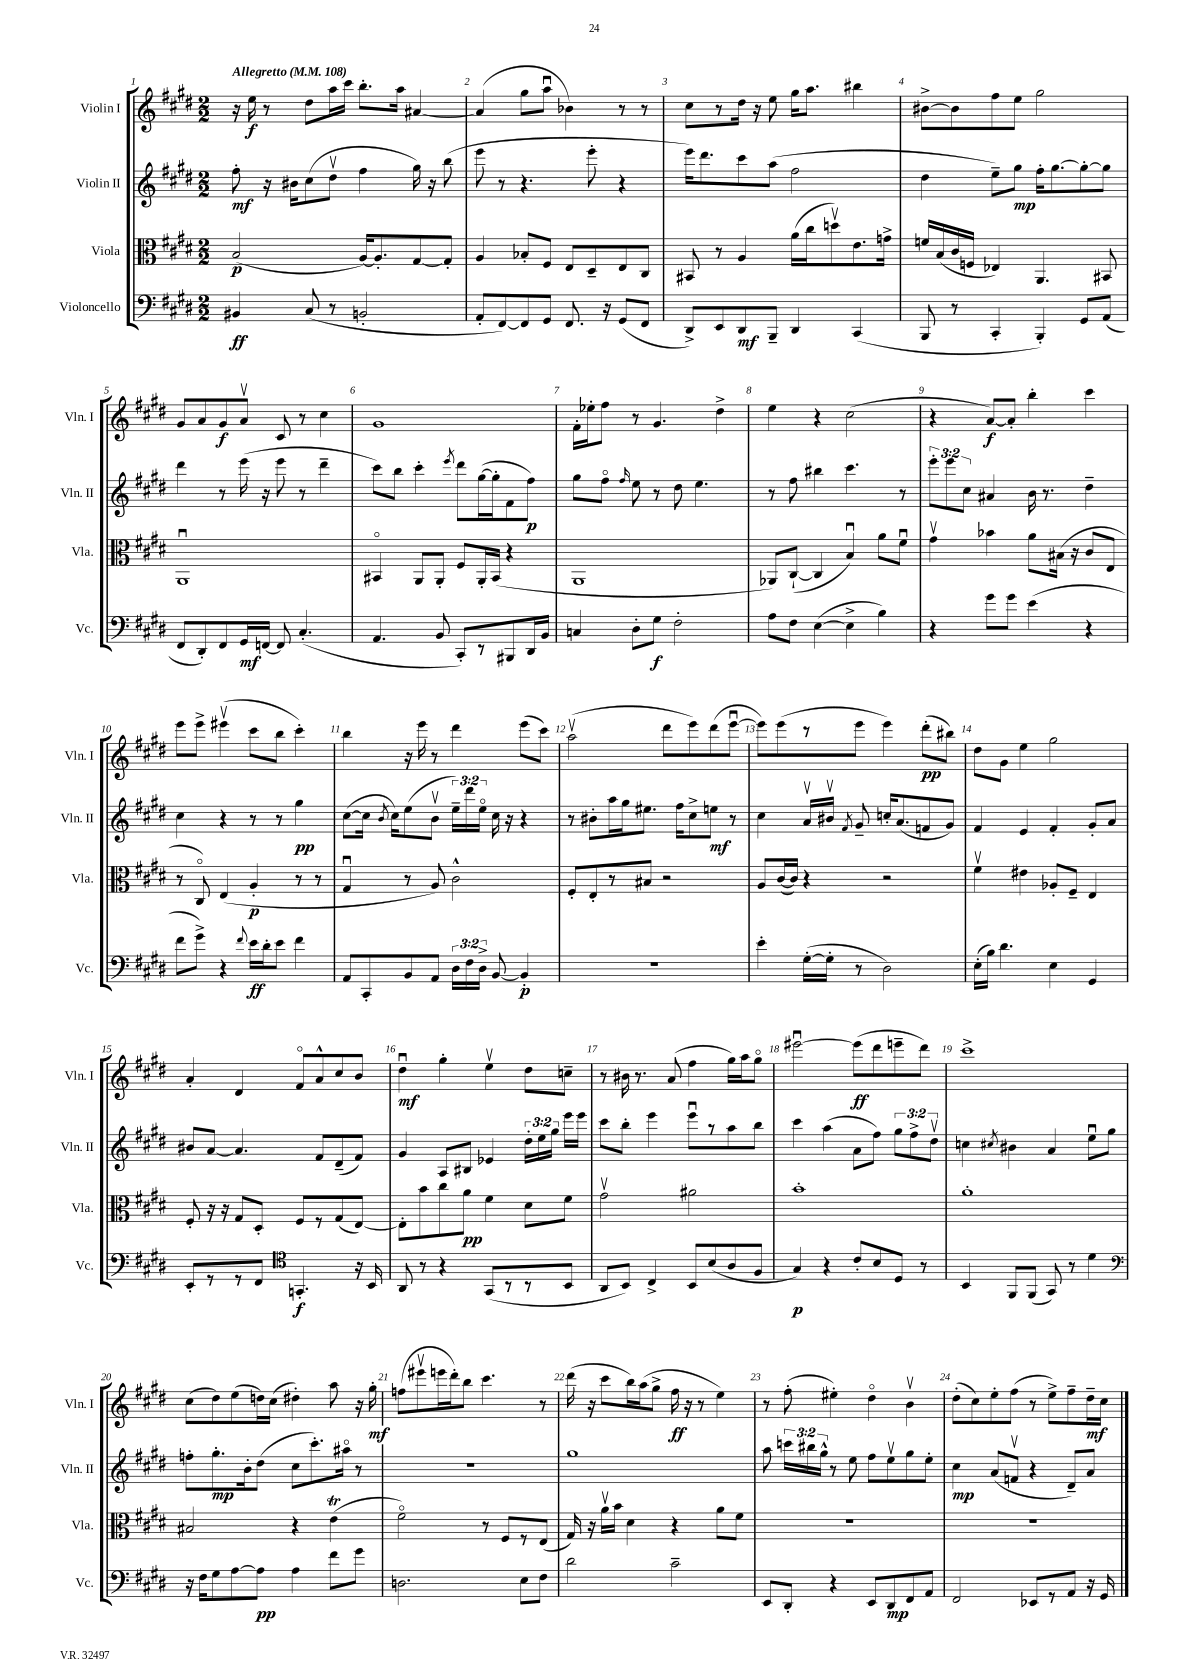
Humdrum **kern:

**kern	**kern	**kern	**kern
*staff4	*staff3	*staff2	*staff1
*clefF4	*clefC3	*clefG2	*clefG2
*k[f#c#g#d#]	*k[f#c#g#d#]	*k[f#c#g#d#]	*k[f#c#g#d#]
*M2/2	*M2/2	*M2/2	*M2/2
*MM108	*MM108	*MM108	*MM108
4BB#/	(2B/	8ff#'\	16r
.	.	.	16ee\
.	.	16r	8r
.	.	16b#\LK	.
(8C#/	.	(8cc#\	8dd#\L
8r	.	8dd#v\J	16aa\L
.	.	.	16ccc#\JJ
2BB'/	[16A/LK)	4ff#\	8.bb'\L
.	8.A'/]	.	.
.	.	.	16aa\Jk
.	[8G#/	16gg#\)	[4a#/
.	.	16r	.
.	8G#'/]J	(8bb\	.
=	=	=	=
8AA'/L	4A/	8eee\	(4a#/]
[8FF#/)	.	8r	.
8FF#/]	8B-'/L	4.r	8gg#\L
8GG#/J	8F#/J	.	8aau\J
8.FF#/	8E/L	.	4b-\)
.	8D#~/	8eee'\	.
16r	.	.	.
(8GG#/L	8E/	4r	8r
8FF#/J	8C#/J	.	8r
=	=	=	=
8DD#^/L)	8BB#/	16eee\LK)	8cc#\L
.	.	8.ddd#\	.
8EE/	8r	.	8r
8DD#/	4A/	8ccc#\	16dd#\Jk
.	.	.	16r
8BBB~/J	.	(8aa\J	8ee\
4DD#/	(16a\LL	2ff#\	16gg#\LK
.	16cc#\J	.	8.aa\J
.	8ddv\)	.	.
(4CC#/	8.e\	.	4bb#\
.	16g^\Jk	.	.
=	=	=	=
8BBB/	16f/LL	4dd#\	[8b#^\L
.	(16B/	.	.
8r	16c#/	.	8b#\]
.	16F/JJ	.	.
4CC#'/	4E-/)	8ee~\L)	8ff#\
.	.	8gg#\J	8ee\J
4BBB'/)	4.AA/	16ff#'\LK	2gg#\
.	.	[8.gg#\	.
8GG#/L	.	8gg#'\_	.
(8AA/J	8BB#/	8gg#\]J	.
=	=	=	=
8FF#/L	1AAu	4ddd#\	8g#/L
8DD#'/)	.	.	8a/
8FF#/	.	8r	8g#/
16GG#/L	.	(16eee\	8av/J
[16FF/JJ	.	16r	.
8FF/]	.	8eee\	8c#/
(4.C#'/	.	8r	8r
.	.	4ddd#~\	4cc#\
=	=	=	=
4.AA/	4BB#o/	8ccc#\L)	1g#
.	.	8bb\J	.
.	8AA/L	4ccc#'\	.
8BB/	8AA'/J	.	.
.	.	8qeee/	.
8CC#'/L)	8F#/L	8ddd#\L	.
8r	16AA'/L	([16gg#\L	.
.	(16BB#/JJ	16gg#'\]J	.
8BBB#/	4r	8f#\	.
16DD#/L	.	8ff#\J)	.
16BB/JJ	.	.	.
=	=	=	=
4C/	1AA	8gg#\L	16f#'\LL
.	.	.	16ee-'\J
.	.	8ff#o\J	8ff#\J
.	.	16qqff#/	.
8D#'\L	.	8ee\	8r
8G#\J	.	8r	4.g#/
2F#'\	.	8dd#\	.
.	.	4.ee\	.
.	.	.	4dd#^\
=	=	=	=
8A\L	8AA-/L)	8r	4ee\
8F#\J	([8C#`/J	8ff#\	.
([4E\	4C#/]	4bb#\	4r
4E^\]	4Bu/)	4.ccc#\	(2cc#\
4B\)	8a\L	.	.
.	8f#u\J	8r	.
=	=	=	=
4r	4g#v\	12eee'\L	4r
.	.	12eee\	.
.	.	12cc#\J	.
8g#\L	4b-\	4a#/	[8a/L)
8g#\J	.	.	8a'/]J
(4e\	8a\L	16b\	4bb'\
.	.	8.r	.
.	(16B#\Jk	.	.
.	16r	.	.
4r	8c#/L	4dd#~\	4ccc#\
.	8E/J	.	.
=	=	=	=
8f#\L	8r	4cc#\	8eee\L
8g#^\J)	8C#o/)	.	8eee^\J
4r	(4E/	4r	(4eee#v\
8qqf#/	.	.	.
16e\LL	4A'/	8r	8ccc#\L
16d#'\J	.	.	.
8e\J	.	8r	8bb\J
4f#\	8r	4gg#\	4ccc#'\)
.	8r	.	.
=	=	=	=
8AA/L	4G#u/	([8cc#\L	4bb\
8CC#'/	.	16cc#\]Jk	.
.	.	8qb/	.
.	.	16cc#\LK)	.
8BB/	8r	(8ee\	16r
.	.	.	16eee\
8AA/J	8A/)	8bv\J	8r
24D#\LL	2c#^^\	24ee~\LL)	4ddd#\
24F#\	.	24ddd#\	.
24D#^\JJ	.	24eeo\JJ	.
[8BB/	.	16cc#\	.
.	.	16r	.
4BB'/]	.	4r	(8eee\L
.	.	.	8ccc#\J)
=	=	=	=
1r	8F#'/L	8r	(2aav\
.	8E'/	8b#'\L	.
.	8r	16aa\L	.
.	.	16gg#\J	.
.	8B#/J	8.ee#\J	.
.	2r	.	8ddd#\L
.	.	16ff#\LK	.
.	.	8cc#^\	8eee\)
.	.	8ee\J	(8ddd#\
.	.	8r	[8eeeu\J
=	=	=	=
4e'\	8A/L	4cc#\	8eee\]L)
.	([16c#/L	.	(8eee\
.	16c#/]JJ)	.	.
([16G#'\LL	4r	16av/LL	8r
16G#'\]JJ	.	16b#v/JJ	.
.	.	8qf#/	.
8r	.	8g#~/	8eee\J
2D#\)	2r	16cc'/LK	4eee\)
.	.	(8.a/	.
.	.	8f/	(8ddd#'\L
.	.	8g#/J)	8bb#\J)
=	=	=	=
(16E'\LL	4f#v\	4f#/	8dd#\L
16B\JJ)	.	.	.
4.d#\	.	.	8g#\J
.	4e#\	4e/	4ee\
4E\	8A-'/L	4f#'/	2gg#\
.	8F#~/J	.	.
4GG#/	4E/	8g#'/L	.
.	.	8a/J	.
=	=	=	=
8EE'/L	8F#'/	8b#/L	4a'/
8r	16r	[8a/J	.
.	16r	.	.
8r	8G#/L	4.a/]	4d#/
8FF#/J	8D#'/J	.	.
*clefC4	*	*	*
4.GG'/	8F#/L	.	8f#o/L
.	8r	8f#/L	8a^^/
.	(8G#/	(8d#~/	8cc#/
16r	[8E/J)	8f#/J)	8b/J
16BB/	.	.	.
=	=	=	=
8AA/	8E'\]L	4g#/	4dd#u\
8r	8b\	.	.
4r	8cc#\	8A/L	4gg#'\
.	8a\J	8B#/J	.
(8GG#/L	4f#\	4e-/	4eev\
8r	.	.	.
8r	8d#\L	24dd#'\LL	8dd#\L
.	.	24ee\	.
.	.	24gg#\JJ	.
8BB/J	8f#\J	16eee\LL	8cc~\J
.	.	16eee\JJ	.
=	=	=	=
8AA/L	2g#v\	8ccc#\L	8r
8BB/J)	.	8bb'\J	16b#\
.	.	.	8.r
4C#^/	.	4eee\	.
.	.	.	(8a/
8BB/L	2a#\	8eeeu\L	4ff#\
(8B/	.	8r	.
8A/	.	8aa\	16gg#\LL)
.	.	.	16aa\J
8F#/J	.	8bb\J	8gg#o\J
=	=	=	=
4G#/)	1b'	4ccc#\	[2eee#u\
4r	.	(4aa\	.
8c#'/L	.	8a\L	(8eee#\]L
8B/	.	8ff#\J)	8ddd#\
8D#/J	.	12gg#\L	8eee~\
.	.	12ff#^\	.
8r	.	.	8ddd#\J)
.	.	12dd#v\J	.
=	=	=	=
4BB/	1a'	4cc\	1ccc#^
.	.	8qcc#/	.
8FF#/L	.	4b#\	.
(8FF#/J	.	.	.
8GG#/)	.	4a/	.
8r	.	.	.
4d#\	.	8eeu\L	.
.	.	8gg#\J	.
=	=	=	=
*clefF4	*	*	*
16r	2B#/	8ff'\L	(8cc#\L
16F#\LK	.	.	.
8G#\	.	8.gg#'\	8dd#\)
[8A\	.	.	(8ee\
.	.	16b'\k	.
8A\]J	.	(8dd#\J	16dd\L)
.	.	.	(16cc#\JJ
4A\	4r	8cc#\L	4dd#'\)
.	.	8.ccc#'\)	.
8f#\L	(4e\	.	8aa\
.	.	16aa#o\Jk	.
8g#\J	.	8r	16r
.	.	.	16gg#'\
=	=	=	=
2.D\	2f#o\)	1r	(8ff\L
.	.	.	8eee#v\
.	.	.	16eee\L
.	.	.	16ddd#'\J)
.	.	.	8bb\J
.	8r	.	4.ccc#\
.	8F#/L	.	.
8E\L	8r	.	.
8F#\J	(8E/J	.	8r
=	=	=	=
2d#\	16G#/)	1gg#	(16ddd#\
.	16r	.	16r
.	16av\LL	.	8ccc#\L
.	16b\JJ	.	.
.	4d#\	.	16bb\L)
.	.	.	(16aa\J
.	.	.	8gg#^\J
2c#~\	4r	.	16ff#\
.	.	.	16r
.	.	.	8r
.	8a\L	.	4ee\)
.	8f#\J	.	.
=	=	=	=
8EE/L	1r	8aa\	8r
8DD#'/J	.	24ccc\LL	(8ff#'\
.	.	24bb#\	.
.	.	24gg#^^\JJ	.
4r	.	8r	4ee#'\)
.	.	8ee\	.
8EE/L	.	8ff#\L	4dd#o\
8DD#/	.	8eev\	.
8FF#/	.	8gg#\	4bv\
8AA/J	.	8ee'\J	.
=	=	=	=
2FF#/	1r	4cc#\	(8dd#'\L
.	.	.	8cc#\)
.	.	(8a/L	8ee'\
.	.	8fv/J	(8ff#\J
8EE-/L	.	4r	8r
8r	.	.	8ee^\L)
8AA/J	.	8d#~/L)	8ff#~\
16r	.	8a/J	16dd#~\L
16GG#/	.	.	16cc#\JJ
==	==	==	==
*-	*-	*-	*-
